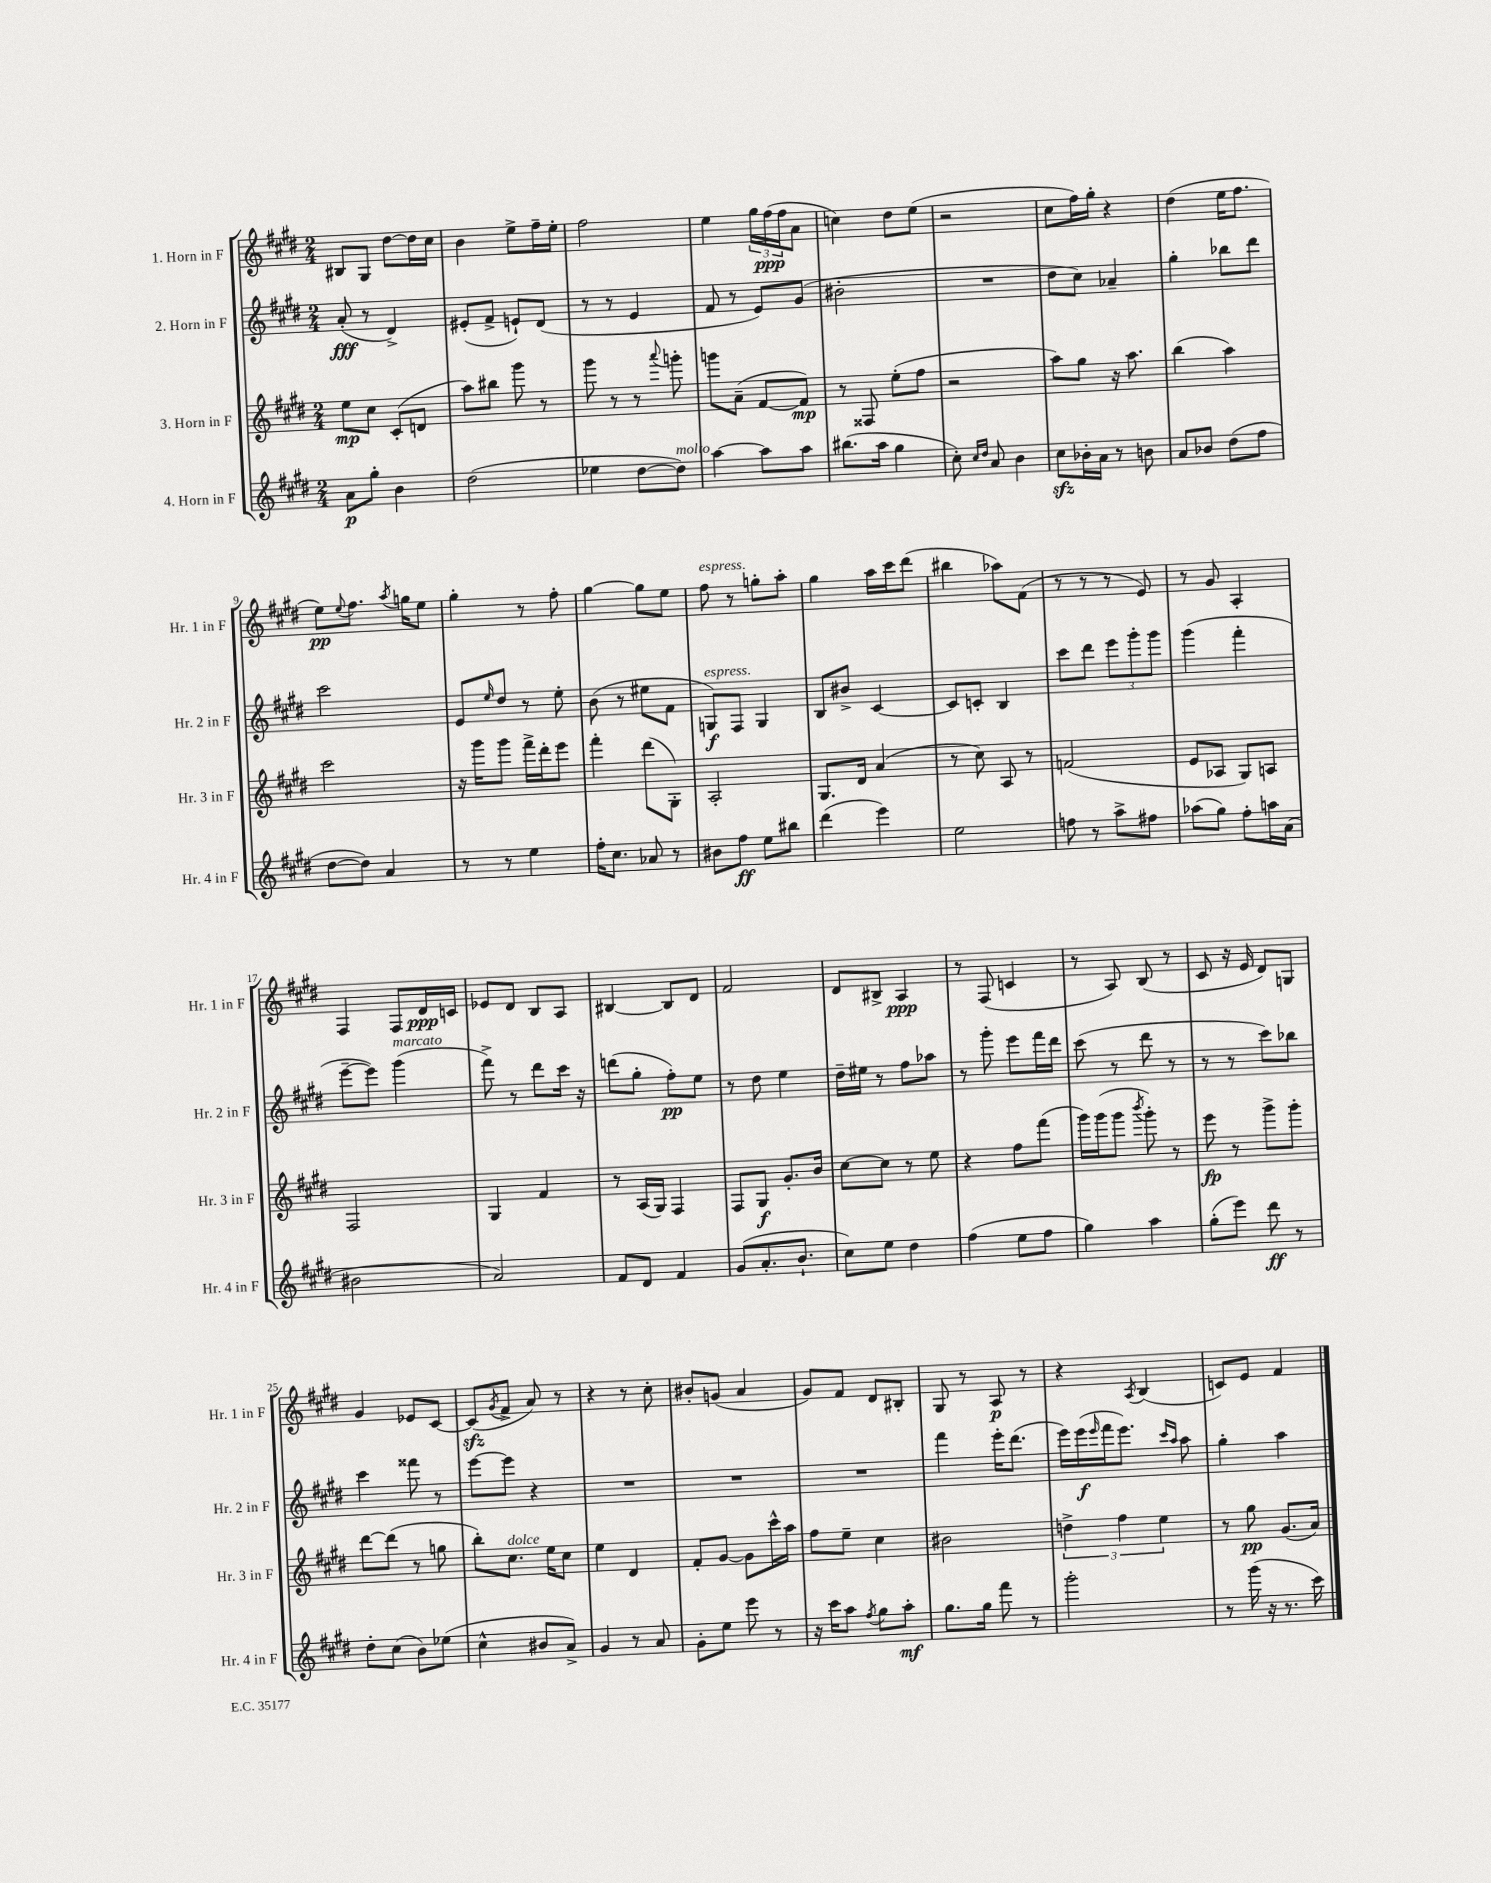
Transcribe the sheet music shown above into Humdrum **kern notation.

**kern	**kern	**kern	**kern
*staff4	*staff3	*staff2	*staff1
*clefG2	*clefG2	*clefG2	*clefG2
*k[f#c#g#d#]	*k[f#c#g#d#]	*k[f#c#g#d#]	*k[f#c#g#d#]
*M2/4	*M2/4	*M2/4	*M2/4
8a	8ee	(8a'	8B#
8gg#'	8cc#	8r	8G#
4b	(8c#'	4d#^)	[8dd#
.	8d	.	16dd#]
.	.	.	16cc#
=	=	=	=
(2dd#	8aa)	(8e#'	4b
.	8bb#	8f#^	.
.	8ggg#	8e`)	8ee^
.	8r	(8d#	16ff#~
.	.	.	16ee'
=	=	=	=
4ee-	8ggg#	8r	2ff#
.	8r	8r	.
[8dd#	8r	4e	.
.	8qqaaa	.	.
8dd#])	8ggg'	.	.
=	=	=	=
[4aa	8ggg	8f#	4ee
.	(8a~	8r	.
8aa]	[8f#	8e)	24gg#
.	.	.	(24ff#
.	.	.	24ff#
8aa	8f#])	(8g#	8a
=	=	=	=
(8.bb#	8r	2b#'	4cc)
.	8F##	.	.
16aa	.	.	.
4gg#	(8ee'	.	8dd#
.	8ff#	.	(8ee
=	=	=	=
8cc#')	2r	2r	2r
16qqcc#	.	.	.
16qqdd#	.	.	.
8a	.	.	.
4b	.	.	.
=	=	=	=
8cc#	8aa)	8dd#	8cc#
16b-'	8gg#	8cc#)	16ff#)
16a	.	.	16gg#'
8r	16r	4a-~	4r
.	8.aa	.	.
8b	.	.	.
=	=	=	=
8a	(4bb	4gg#'	(4dd#
8b-	.	.	.
(8dd#	4aa)	8bb-	16ee
.	.	.	8.ff#
8ff#	.	8ddd#	.
=	=	=	=
[8dd#	2ccc#	2ccc#	8ee)
.	.	.	8qqee
8dd#])	.	.	8.ff#
4a	.	.	.
.	.	.	8qaa
.	.	.	16gg
.	.	.	8ee
=	=	=	=
8r	16r	8e	4gg#'
.	16ggg#	.	.
.	.	16qqee	.
8r	8ggg#	8dd#	.
4ee	16fff#^	8r	8r
.	16ddd#'	.	.
.	8eee	8ee'	8ff#'
=	=	=	=
16ff#'	4fff#'	(8b	[4gg#
8.cc#	.	.	.
.	.	8r	.
8a-	(8ddd#	8ee#	8gg#]
8r	8G#')	8f#	8ee
=	=	=	=
8b#	2A'	8G)	8ff#
8ff#	.	8F#	8r
8ee	.	4G	8gg'
8bb#	.	.	8aa'
=	=	=	=
(4ddd#	8.G#	8B	4gg#
.	.	8b#^	.
.	16d#	.	.
4eee)	(4a	[4c#	16aa
.	.	.	16ccc#
.	.	.	(8ddd#
=	=	=	=
2ee	8r	8c#]	4bb#
.	8cc#)	8c'	.
.	8A	4B	8aa-)
.	8r	.	(8f#
=	=	=	=
8ff	(2f	8ccc#	8r
8r	.	8ddd#	8r
8aa^	.	12eee	8r
.	.	12ggg#'	.
8ff#	.	.	8e)
.	.	12ggg#	.
=	=	=	=
(8aa-	8e	(4ggg#	8r
8gg#)	8A-	.	8g#
8ff#'	8G#)	4fff#'	4A'
16aa	8A	.	.
(16a	.	.	.
=	=	=	=
2b#	2F#	[8eee~	4F#
.	.	8eee])	.
.	.	(4ggg#	8F#
.	.	.	16d#
.	.	.	16c
=	=	=	=
2a)	4G#	8fff#^)	8e-
.	.	8r	8d#
.	4f#	8ddd#	8B
.	.	16ccc#	8A
.	.	16r	.
=	=	=	=
8f#	8r	(8ddd	[4B#
8d#	(16A	8gg#'	.
.	16G#)	.	.
4f#	4F#	8ff#')	8B#]
.	.	8ee	8d#
=	=	=	=
(8g#	8F#	8r	2f#
8.a'	8G#	8dd#	.
.	8.g#'	4ee	.
8.b`	.	.	.
.	16b	.	.
=	=	=	=
8cc#)	[8cc#	16dd#~	8d#
.	.	16ee#	.
8ee	8cc#]	8r	8B#^
4dd#	8r	8ff#	4A
.	8ee	8aa-	.
=	=	=	=
(4ff#	4r	8r	8r
.	.	8ggg#'	(8F#
8ee	8ff#	8eee	4c
8ff#	(8fff#	16fff#	.
.	.	16ddd#	.
=	=	=	=
4gg#)	16ggg#)	(8ccc#	8r
.	(16ggg#	.	.
.	8ggg#	8r	8A)
.	8qbbb	.	.
4aa	8ggg#')	8ddd#	(8B
.	8r	8r	8r
=	=	=	=
(8gg#'	8eee	8r	8c#
8eee)	8r	8r	16r
.	.	.	16e
8ddd#	8ggg#^	8ccc#)	8d#)
8r	8ggg#'	8bb-	8G
=	=	=	=
8dd#'	[8ddd#	4ccc#	4g#
(8cc#	(8ddd#]	.	.
8b)	8r	8fff##	8e-
(8ee-	8gg	8r	[8c#
=	=	=	=
4cc#^^	8bb')	[8eee	(8c#]
.	.	.	8qg#
.	8.cc#	8eee]	8f#^
8b#	.	4r	8a)
.	16ee	.	.
8a^)	8cc#	.	8r
=	=	=	=
4g#	4ee	2r	4r
8r	4d#	.	8r
8a	.	.	8cc#'
=	=	=	=
8g#'	8f#'	2r	8b#'
8ee	[8g#	.	(8g
8eee	8g#]	.	4a
8r	16ccc#^^	.	.
.	16aa	.	.
=	=	=	=
16r	8ff#	2r	8g#)
16ccc#	.	.	.
8aa	8ee~	.	8f#
8qff#	.	.	.
8gg#	4cc#	.	8d#
8aa'	.	.	8B#'
=	=	=	=
8.gg#	2b#	4fff#	8G#
.	.	.	8r
16gg#	.	.	.
8fff#	.	16eee'	8A
.	.	(8.ddd#	.
8r	.	.	8r
=	=	=	=
2ggg#'	6dd^	16eee)	4r
.	.	(16eee	.
.	.	16qqeee	.
.	.	16fff#	.
.	6ff#	.	.
.	.	8.eee)	.
.	.	.	8qA
.	.	.	(4B
.	6ee	.	.
.	.	16qqccc#	.
.	.	16qqaa	.
.	.	8aa	.
=	=	=	=
8r	8r	4gg#'	8c)
(16ggg#	8gg#	.	8e
16r	.	.	.
8.r	(8.g#	4aa	4f#
16ccc#)	16a)	.	.
==	==	==	==
*-	*-	*-	*-
